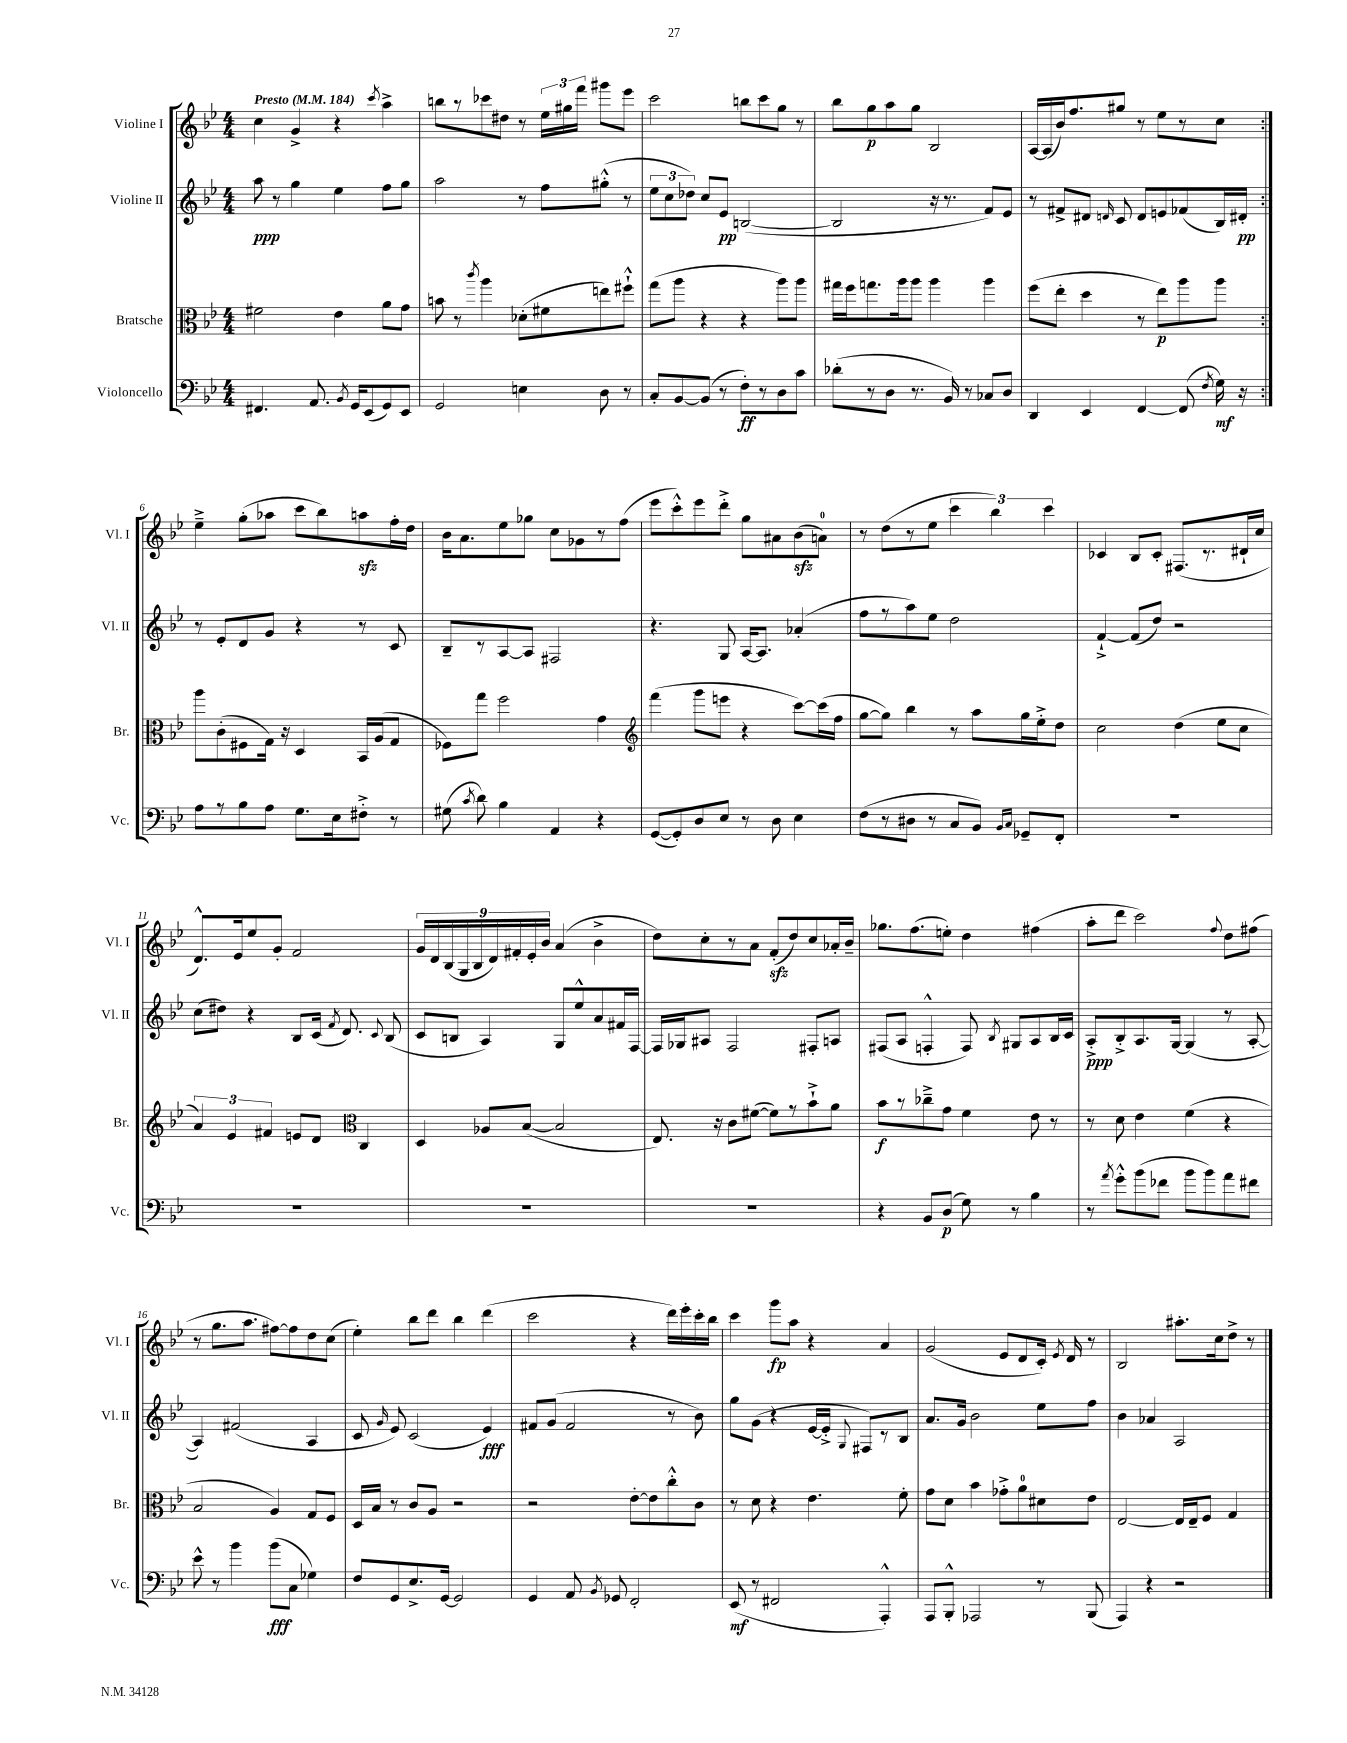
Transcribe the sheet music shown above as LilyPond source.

<<
\new StaffGroup <<
\new Staff = "s0" \with { instrumentName = "Violine I" shortInstrumentName = "Vl. I" } {
    \clef treble \key bes \major \numericTimeSignature \time 4/4 \tempo "Presto" 4 = 184
    \autoBeamOff \repeat volta 2 { c''4 g'4-> r4 \acciaccatura { c'''8 } a''4-> |
    b''8[ r8 ces'''8 dis''8] r8 \tuplet 3/2 { ees''16[ gis''16 f'''16] } gis'''8[ ees'''8] |
    c'''2 b''8[ c'''8 g''8] r8 |
    bes''8[ g''8\p a''8 g''8] bes2 |
    a16[~ a16( bes'16) f''8. gis''8] r8 ees''8[ r8 c''8] | }
    ees''4---> g''8[-.( aes''8] c'''8[ bes''8) a''8\sfz f''16-. d''16] |
    bes'16[ a'8. ees''8 ges''8] c''8[ ges'8 r8 f''8]( |
    ees'''8[ c'''8-.-^) ees'''8 d'''8]-.-> g''8[ ais'8 bes'8\sfz( a'8]-0) |
    r8 d''8[( r8 ees''8] \tuplet 3/2 { c'''4 bes''4) c'''4 } |
    ces'4 bes8[ ces'8]-. fis8.[( r8. dis'16-! c''16] |
    d'8.[-^) ees'16 ees''8 g'8]-. f'2 |
    \tuplet 9/8 { g'16[ d'16 bes16( g16 bes16 d'16) fis'16-. ees'16-. bes'16] } a'4( bes'4-> |
    d''8[) c''8-. r8 a'8] f'8[-.\sfz( d''8) c''8 aes'16-. bes'16]-- |
    ges''8.[ f''8.( e''8]-.) d''4 fis''4( |
    a''8[-. d'''8] c'''2) \appoggiatura { f''8 } d''8[ fis''8]( |
    r8 g''8.[ a''8.] fis''8[~) fis''8 d''8 c''8]( |
    ees''4-.) bes''8[ d'''8] bes''4 d'''4( |
    c'''2 r4 d'''16[) ees'''16-. c'''16-. bes''16] |
    c'''4 g'''8[\fp a''8] r4 a'4 |
    g'2( ees'8[ d'8 c'16]-.) \acciaccatura { ees'8 } d'16 r8 |
    bes2 ais''8.[-. c''16 d''8]-> r8 \bar "|." |
}
\new Staff = "s1" \with { instrumentName = "Violine II" shortInstrumentName = "Vl. II" } {
    \clef treble \key bes \major \numericTimeSignature \time 4/4
    \autoBeamOff \repeat volta 2 { a''8\ppp r8 g''4 ees''4 f''8[ g''8] |
    a''2 r8 f''8[ gis''8]-.-^( r8 |
    \tuplet 3/2 { ees''8[ c''8 des''8]) } c''8[ ees'8]\pp b2~( |
    b2 r16 r8. f'8[) ees'8] |
    r8 fis'8[-> dis'8] \grace { d'16 } c'8 d'8[ e'8 fes'8( bes16) dis'16]-.\pp | }
    r8 ees'8[-. d'8 g'8] r4 r8 c'8 |
    bes8[-- r8 a8~ a8] fis2 |
    r4. g8 a16[~ a8.] aes'4-.( |
    f''8[ r8 a''8) ees''8] d''2 |
    f'4~-!-> f'8[( d''8]) r2 |
    c''8[( dis''8]) r4 bes8[ c'16]( \acciaccatura { f'8 } d'8.) \appoggiatura { c'8 } bes8( |
    c'8[ b8] a4) g8[ ees''8-^ a'8 fis'16 f16]~ |
    f16[ ges16 ais8] f2 fis8[-. a8] |
    fis8[( a8] f4-.-^ f8) \acciaccatura { bes8 } gis8[ a8 bes16 c'16] |
    a8[-.->\ppp bes8-.-> a8. g16]~ g4( r8 a8~-. |
    a4) fis'2( a4 |
    c'8 \grace { g'16 } ees'8) c'2( ees'4\fff) |
    fis'8[ g'8]( fis'2 r8 bes'8) |
    g''8[ g'8]( r4 ees'16[~ ees'16]-.-> \appoggiatura { g8 } fis8[) r8 bes8] |
    a'8.[ g'16] bes'2 ees''8[ f''8] |
    bes'4 aes'4 a2 \bar "|." |
}
\new Staff = "s2" \with { instrumentName = "Bratsche" shortInstrumentName = "Br." } {
    \clef alto \key bes \major \numericTimeSignature \time 4/4
    \autoBeamOff \repeat volta 2 { fis'2 ees'4 a'8[ g'8] |
    b'8 r8 \acciaccatura { c'''8 } a''4 des'8[-.( fis'8 e''8) fis''8]-!-^ |
    g''8[( a''8] r4 r4 a''8[) a''8] |
    gis''16[ f''16 g''8. a''16 a''8] a''4 a''4 |
    f''8[( ees''8]-. d''4 r8 ees''8[\p) a''8 a''8] | }
    a''8[ c'8-.( fis8 g16]) r16 d4 bes,16[ a16( g8] |
    fes8[) g''8] f''2 g'4 |
    \clef treble f'''4( g'''8[ e'''8] r4 c'''8[~) c'''16( f''16] |
    g''8[~ g''8]) bes''4 r8 a''8[ g''16 ees''16-.-> d''8] |
    c''2 d''4( ees''8[ c''8] |
    \tuplet 3/2 { a'4) ees'4 fis'4 } e'8[ d'8] \clef alto c4 |
    d4 aes8[ bes8]~( bes2 |
    ees8.) r16 c'8[ fis'8]~( fis'8[) r8 bes'8-!-> a'8] |
    bes'8[\f r8 ces''8---> g'8] f'4 ees'8 r8 |
    r8 d'8 ees'4 f'4( r4 |
    bes2 a4) g8[ f8] |
    d16[ bes16] r8 c'8[ a8] r2 |
    r2 ees'8[~-. ees'8 c''8-.-^ c'8] |
    r8 d'8 r4 ees'4. f'8-. |
    g'8[ d'8] bes'4 ges'8[-.-> a'8-0 dis'8 ees'8] |
    ees2~ ees16[ ees16-- f8] g4 \bar "|." |
}
\new Staff = "s3" \with { instrumentName = "Violoncello" shortInstrumentName = "Vc." } {
    \clef bass \key bes \major \numericTimeSignature \time 4/4
    \autoBeamOff \repeat volta 2 { fis,4. a,8. \acciaccatura { bes,8 } g,16[ ees,8( g,8) ees,8] |
    g,2 e4 d8 r8 |
    c8[-. bes,8~ bes,8]( r8 f8[-.\ff) r8 d8 c'8] |
    des'8[-.( r8 d8] r8. bes,16) r8 ces8[ d8] |
    d,4 ees,4 f,4~ f,8( \acciaccatura { f8 } g16\mf) r16 | }
    a8[ r8 bes8 a8] g8.[ ees16 fis8]-.-> r8 |
    gis8( \acciaccatura { c'8 } d'8) bes4 a,4 r4 |
    g,8[~( g,8-.) d8 ees8] r8 d8 ees4 |
    f8[( r8 dis8] r8 c8[ bes,8]) \grace { bes,16[ c16] } ges,8[-- f,8]-. |
    R1 |
    R1 |
    R1 |
    R1 |
    r4 bes,8[ d8]\p( g8) r8 bes4 |
    r8 \acciaccatura { a'8 } g'8[-.-^ bes'8( fes'8] bes'8[ bes'8) a'8 fis'8] |
    ees'8-^ r8 bes'4 bes'8[\fff( c8] ges4) |
    f8[ g,8 ees8.-> g,16]~ g,2 |
    g,4 a,8 \acciaccatura { bes,8 } ges,8 f,2-. |
    ees,8\mf( r8 fis,2 a,,4-.-^) |
    a,,8[ bes,,8]-.-^ aes,,2 r8 bes,,8( |
    a,,4) r4 r2 \bar "|." |
}
>>
>>
